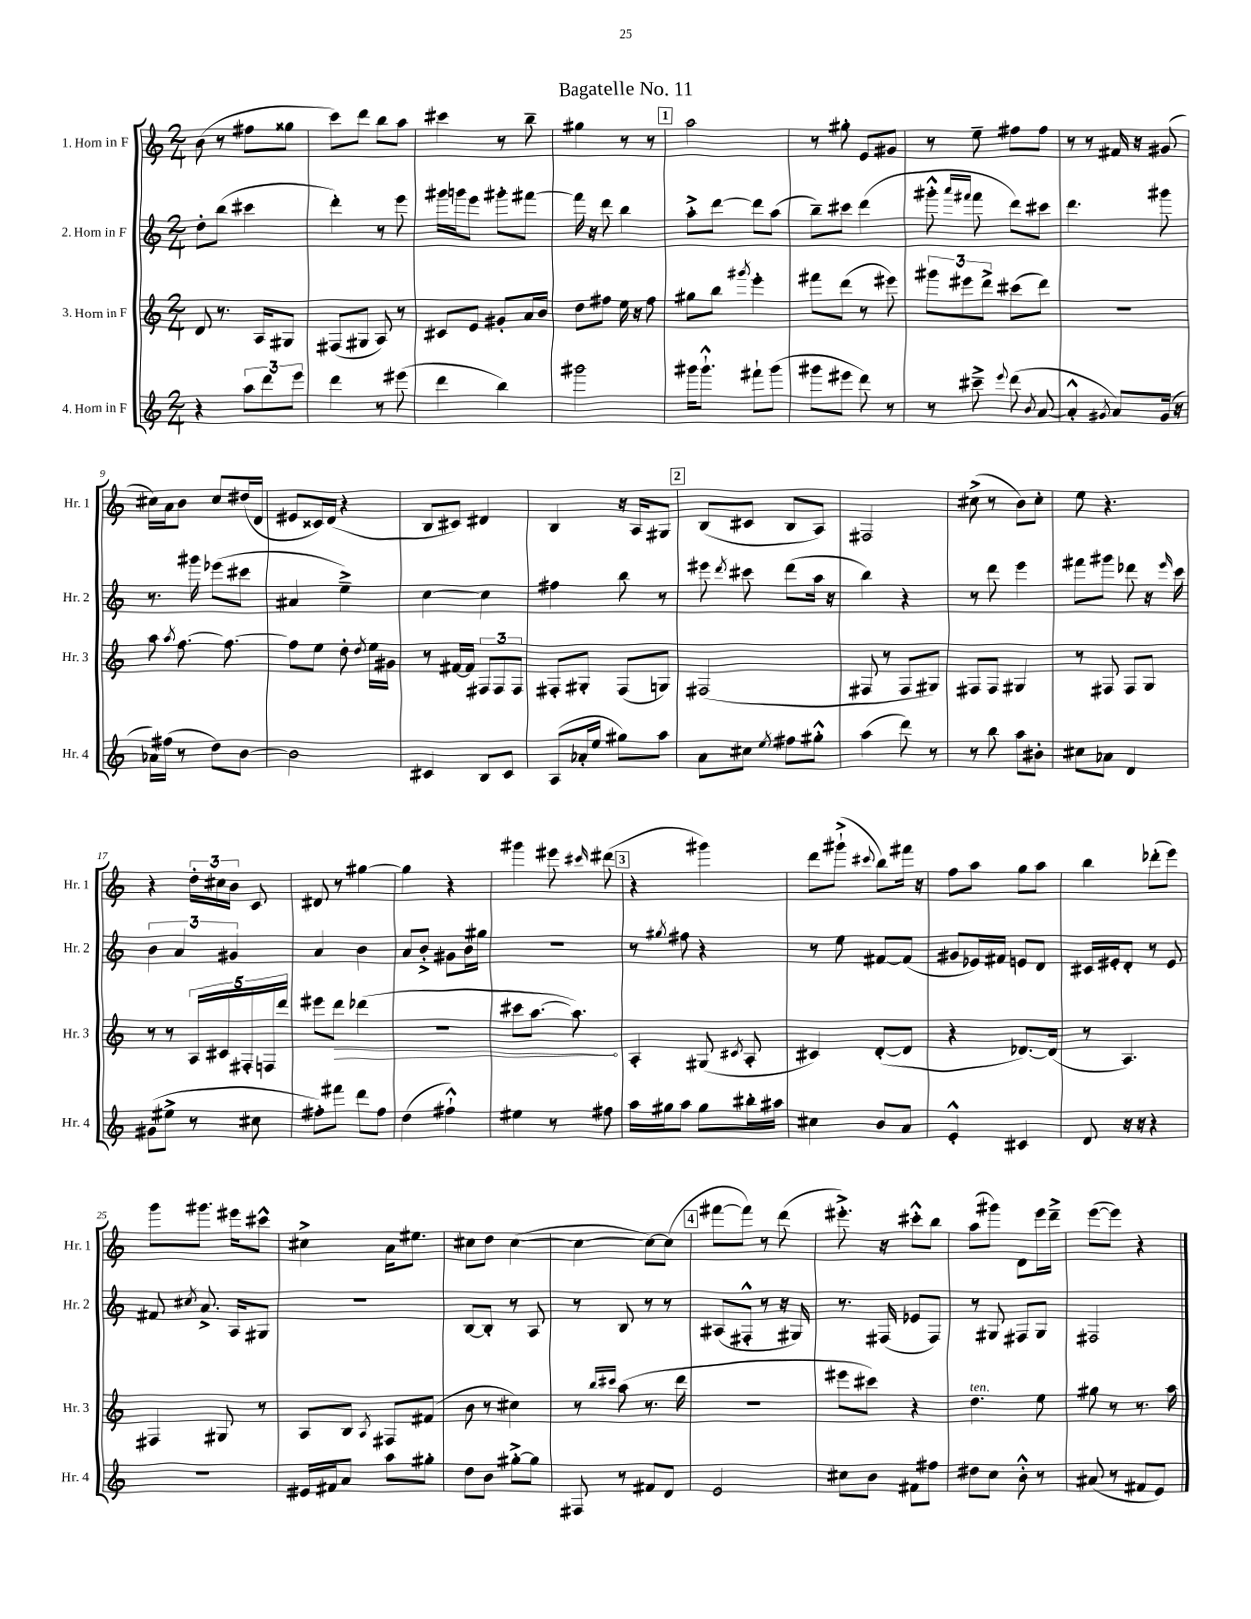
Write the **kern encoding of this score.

**kern	**kern	**kern	**kern
*staff4	*staff3	*staff2	*staff1
*clefG2	*clefG2	*clefG2	*clefG2
*k[]	*k[]	*k[]	*k[]
*M2/4	*M2/4	*M2/4	*M2/4
4r	8d	8dd'	(8b
.	8.r	(8bb	8r
12aa	.	4ccc#	8ff#
.	16A	.	.
12ddd	.	.	.
.	8G#	.	8gg##
12eee	.	.	.
=	=	=	=
4ddd	(8F#	4ddd')	8ccc)
.	8G#	.	8ddd
8r	8A)	8r	8bb
(8eee#	8r	8eee	8aa
=	=	=	=
4ddd	8c#	16ggg#	4ccc#
.	.	16ggg	.
.	8e	8eee	.
4bb)	8g#'	8ggg#'	8r
.	16a	[8fff#	8bb~
.	16b	.	.
=	=	=	=
2ggg#	8dd	16fff#]	4gg#
.	.	16r	.
.	8ff#	8ddd	.
.	16ee	4bb	8r
.	16r	.	.
.	8ff#	.	8r
=	=	=	=
16ggg#	8gg#	8aa'^	2aa
8.ggg#`^^	.	.	.
.	8bb	[8ddd	.
.	8qggg#	.	.
8fff#`	4eee'	8ddd]	.
(8ggg#	.	(8aa	.
=	=	=	=
8ggg#	8fff#	8bb~)	8r
8eee#	(8ddd	8ccc#	8gg#'
8ddd)	8r	(4ddd	8e
8r	8eee#)	.	8g#
=	=	=	=
8r	12ggg#	8ggg#'^^	8r
.	12eee#	.	.
.	.	16qqaaa	.
.	.	16qqfff#	.
8ccc#~^	.	8fff#	8ee~
.	12ddd^	.	.
8qqeee	.	.	.
(8ddd	(8ccc#	8ddd)	8ff#
8qb	.	.	.
[8a	8ddd)	8ccc#	8ff#
=	=	=	=
4a'^^]	2r	4.ddd	8r
.	.	.	8r
8qg#	.	.	.
8a)	.	.	16f#
.	.	.	16r
(16g#	.	8ggg#	(8g#
16r	.	.	.
=	=	=	=
16a-)	8aa	8.r	16cc#)
(16ff#	.	.	16a
.	8qaa	.	.
8r	[8.ff	.	8b
.	.	16ggg#	.
8dd)	.	(8eee-	8cc#
.	8.ff_	.	.
[8b	.	8ccc#	(16dd#
.	.	.	16d
=	=	=	=
2b]	8ff]	4a#	8e#
.	8ee	.	16c##)
.	.	.	(16d
.	8dd'	4ee~^)	4r
.	8qdd	.	.
.	16ee	.	.
.	16g#	.	.
=	=	=	=
4c#	8r	[4cc	8B
.	[16f#	.	8c#)
.	16f#]	.	.
8B	12F#	4cc]	4d#
.	12F#	.	.
8c#	.	.	.
.	12F#	.	.
=	=	=	=
(8A	8F#'	4ff#	4B
16a-'	8G#'	.	.
16ee	.	.	.
8gg#)	(8F#	8bb	16r
.	.	.	16A
8aa	8G)	8r	8G#
=	=	=	=
8a	(2F#	8eee#	(8B
.	.	8qddd	.
8cc#	.	8ccc#	8c#
8qee	.	.	.
8ff#	.	(8ddd	8B
8gg#'^^	.	16aa	8A)
.	.	16r	.
=	=	=	=
(4aa	8F#	4bb)	2F#
.	8r	.	.
8ddd)	8F#	4r	.
8r	8G#)	.	.
=	=	=	=
8r	8F#	8r	(8cc#^
8bb	8F#	8ddd	8r
8aa	4G#	4eee	8b)
8b#'	.	.	8cc#'
=	=	=	=
8cc#	8r	8fff#	8ee
8a-	8F#	8ggg#	4.r
4d	8F#	8ddd-	.
.	8G	16r	.
.	.	16qqeee	.
.	.	16ccc	.
=	=	=	=
(8g#	8r	6b	4r
8ee#^	8r	.	.
.	.	6a	.
8r	20A	.	24dd'
.	.	.	24cc#
.	20c#	.	.
.	.	6g#	24b
.	20F#'	.	.
8cc#	.	.	8c
.	20F	.	.
.	20ddd	.	.
=	=	=	=
8ff#')	8eee#	4a	8d#
8fff#	8ddd	.	8r
8ddd	(4ddd-	4b	[4gg#
8ff#	.	.	.
=	=	=	=
(4dd	2r	8a	4gg#]
.	.	8b'^	.
4ff#`^^)	.	8g#	4r
.	.	16b	.
.	.	16gg#	.
=	=	=	=
4ee#	8ccc#	2r	4ggg#
.	[8.aa	.	.
8r	.	.	8eee#
.	8.aa])	.	.
.	.	.	16qqccc#
8ff#	.	.	(8ddd#
=	=	=	=
16aa	4A'	8r	4r
16gg#	.	.	.
.	.	8qgg#	.
8aa	.	8ff#	.
8gg#	(8G#	4r	4ggg#)
.	8qc#	.	.
16bb#'	8A'	.	.
16aa#	.	.	.
=	=	=	=
4cc#	4c#)	8r	8ddd
.	.	8ee	(8ggg#`^
.	.	.	8qqccc#
8b	([8d'	[8f#	8bb)
8a	8d]	(8f#]	16fff#
.	.	.	16r
=	=	=	=
4e'^^	4r	8g#	8ff
.	.	16e-)	8aa
.	.	16f#	.
4c#	[8.d-)	8e	8gg
.	.	8d	8aa
.	(16d-]	.	.
=	=	=	=
8d	8r	16c#	4bb
.	.	16e#'	.
16r	4.A)	8d'	.
16r	.	.	.
4r	.	8r	(8ddd-'
.	.	8e#	8eee)
=	=	=	=
2r	4F#	8f#	8ggg
.	.	8qcc#	.
.	.	8.a^	8.ggg#
.	8G#	.	.
.	.	16A	16eee#
.	8r	8G#	8ccc#^^
=	=	=	=
16e#	8A	2r	4cc#^
16f#	.	.	.
8a	8B	.	.
.	8qA	.	.
8aa	8F#	.	16a
.	.	.	8.ee#
8gg#'	(8f#	.	.
=	=	=	=
8dd	8b	[8B	8cc#
8b	8r	8B']	8dd
[8gg#'^	4cc#)	8r	([4cc#
8gg#]	.	8A	.
=	=	=	=
8F#	8r	8r	4cc#_
.	16qqbb	.	.
.	16qqccc#	.	.
8r	(8aa	8B	.
8f#	8.r	8r	8cc#_)
8d	.	8r	(8cc#]
.	16ddd	.	.
=	=	=	=
2e	2r	(8A#	[8fff#
.	.	8F#'^^	8fff#])
.	.	8r	8r
.	.	16r	(8ddd
.	.	16G#)	.
=	=	=	=
8cc#	8eee#	8.r	8.eee#'^)
8b	8ccc#)	.	.
.	.	(16F#	16r
8f#	4r	8e-	8ccc#'^^
8ff#	.	8F#)	8bb
=	=	=	=
8dd#	4.dd	8r	(8aa
8cc	.	8G#	8ggg#)
8b'^^	.	8F#	8d
8r	8ee	8G#	16eee
.	.	.	16ddd~^
=	=	=	=
(8a#	8gg#	2F#	([8eee
8r	8r	.	8eee])
8f#	8.r	.	4r
8e)	.	.	.
.	16aa	.	.
==	==	==	==
*-	*-	*-	*-
